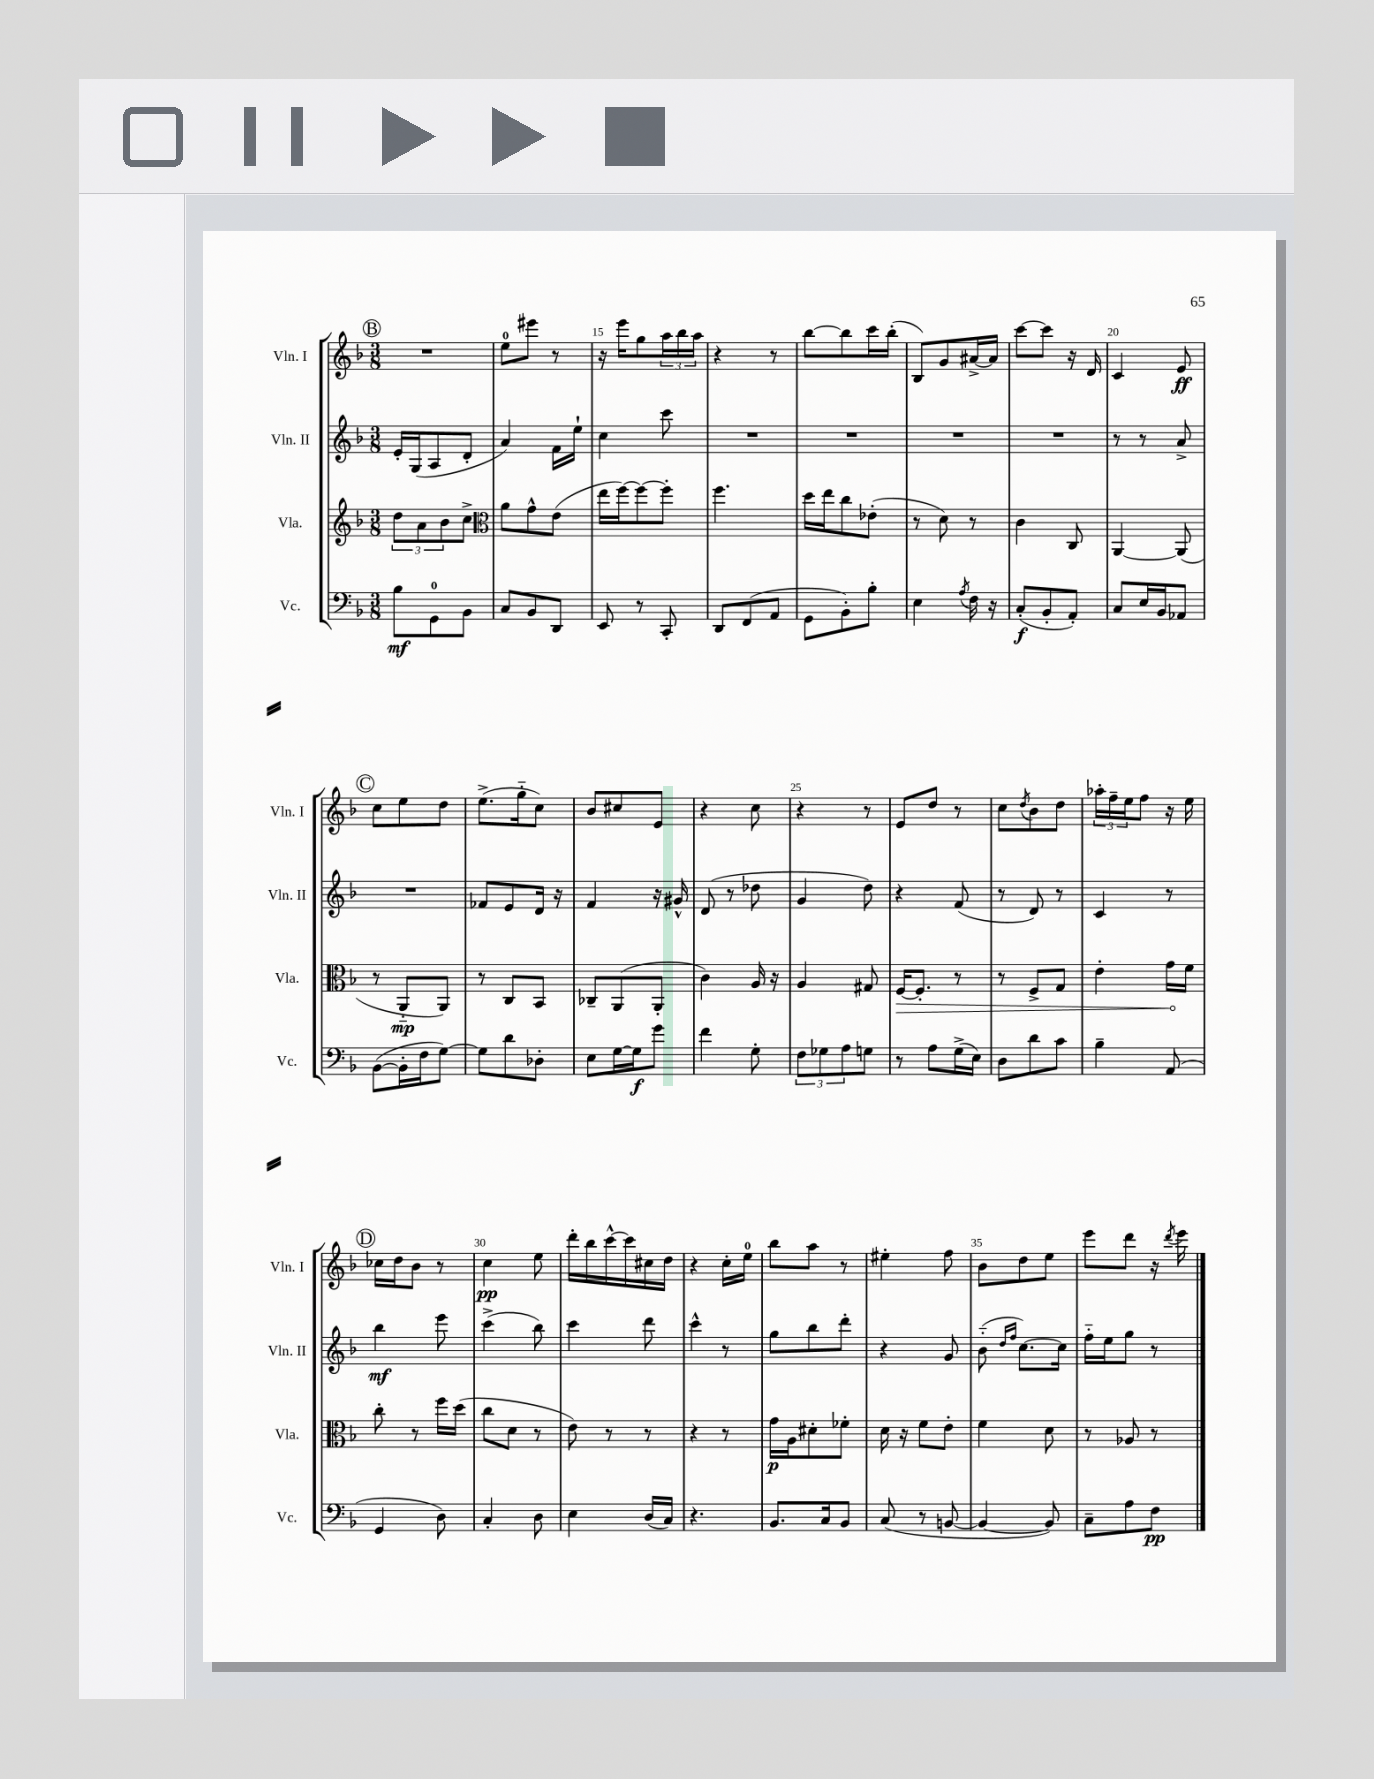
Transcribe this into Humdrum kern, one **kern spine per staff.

**kern	**kern	**kern	**kern
*staff4	*staff3	*staff2	*staff1
*clefF4	*clefG2	*clefG2	*clefG2
*k[b-]	*k[b-]	*k[b-]	*k[b-]
*M3/8	*M3/8	*M3/8	*M3/8
8B-	12dd	16e'	4.r
.	.	(16G	.
.	12a	.	.
8GG	.	8A	.
.	12b-	.	.
8BB-	8cc^	8d'	.
=	=	=	=
*	*clefC3	*	*
8C	8a	4a)	8ee
8BB-	8g^^	.	8eee#
8DD	(8e	16f	8r
.	.	16ee`	.
=	=	=	=
8EE	16ee	4cc	16r
.	[16ff)	.	16eee
8r	8ff_	.	8gg
8CC'	8ff']	8ccc	24aa
.	.	.	24bb-
.	.	.	24aa
=	=	=	=
8DD	4.ff	4.r	4r
(8FF	.	.	.
8AA	.	.	8r
=	=	=	=
8GG	16dd	4.r	[8bb-
.	16ee	.	.
8BB-')	8cc	.	8bb-]
8B-'	(8e-'	.	16ccc
.	.	.	(16bb-'
=	=	=	=
4E	8r	4.r	8B-)
.	8d)	.	8g
8qA	.	.	.
16F	8r	.	[16a#^
16r	.	.	16a#]
=	=	=	=
(8C'	4c	4.r	[8ccc
8BB-'	.	.	8ccc]
8AA')	8C	.	16r
.	.	.	16d
=	=	=	=
8C	[4AA	8r	4c
16E	.	8r	.
16BB-	.	.	.
8AA-	(8AA]	8a^	8e
=	=	=	=
([8BB-	8r	4.r	8cc
16BB-']	8AA'~	.	8ee
16F	.	.	.
[8G)	8AA)	.	8dd
=	=	=	=
8G]	8r	8f-	(8.ee^
8d	8C	8e	.
.	.	.	16gg'~
8D-'	8BB-	16d	8cc)
.	.	16r	.
=	=	=	=
8E	8C-~	4f	8b-
[16G	(8AA	.	8cc#
16G]	.	.	.
8g	8AA'	16r	8e
.	.	16g#^^	.
=	=	=	=
4f	4c)	(8d	4r
.	.	8r	.
8G'	16A	8dd-	8cc
.	16r	.	.
=	=	=	=
12F	4A	4g	4r
12G-	.	.	.
12A	.	.	.
8G	8G#	8dd)	8r
=	=	=	=
8r	[16F	4r	8e
.	8.F']	.	.
8A	.	.	8dd
(16G^	8r	(8f	8r
16E)	.	.	.
=	=	=	=
8D	8r	8r	8cc
.	.	.	8qdd
8d	8F^	8d)	8b-
8c	8G	8r	8dd
=	=	=	=
4B-~	4e'	4c	24aa-'
.	.	.	24ff~
.	.	.	24ee
.	.	.	8ff
(8AA	16g	8r	16r
.	16f	.	16ee
=	=	=	=
4GG	8cc'	4bb-	16cc-
.	.	.	16dd
.	8r	.	8b-
8D)	16ff	8eee	8r
.	(16dd	.	.
=	=	=	=
4C'	8cc	(4ccc^	4cc
.	8d	.	.
8D	8r	8bb-)	8ee
=	=	=	=
4E	8e)	4ccc	16ddd'
.	.	.	16bb-
.	8r	.	[16ccc^^
.	.	.	16ccc]
(16D	8r	8ddd	16cc#
16C)	.	.	16dd
=	=	=	=
4.r	4r	4ccc^^	4r
.	8r	8r	16cc'
.	.	.	16ee
=	=	=	=
8.BB-	16g	8gg	8bb-
.	16A	.	.
.	8d#'	8bb-	8aa
16C	.	.	.
8BB-	8f-'	8ddd'	8r
=	=	=	=
(8C	16d	4r	4ee#'
.	16r	.	.
8r	8f	.	.
[8BB	8e'	8g	8ff
=	=	=	=
4BB_	4f	(8b-'~	8b-
.	.	16qqdd	.
.	.	16qqff	.
.	.	[8.cc)	8dd
8BB])	8d	.	8ee
.	.	16cc]	.
=	=	=	=
8C~	8r	16ff'~	8eee
.	.	16ee	.
8A	8A-	8gg	8ddd
8F	8r	8r	16r
.	.	.	8qddd
.	.	.	16eee
==	==	==	==
*-	*-	*-	*-
